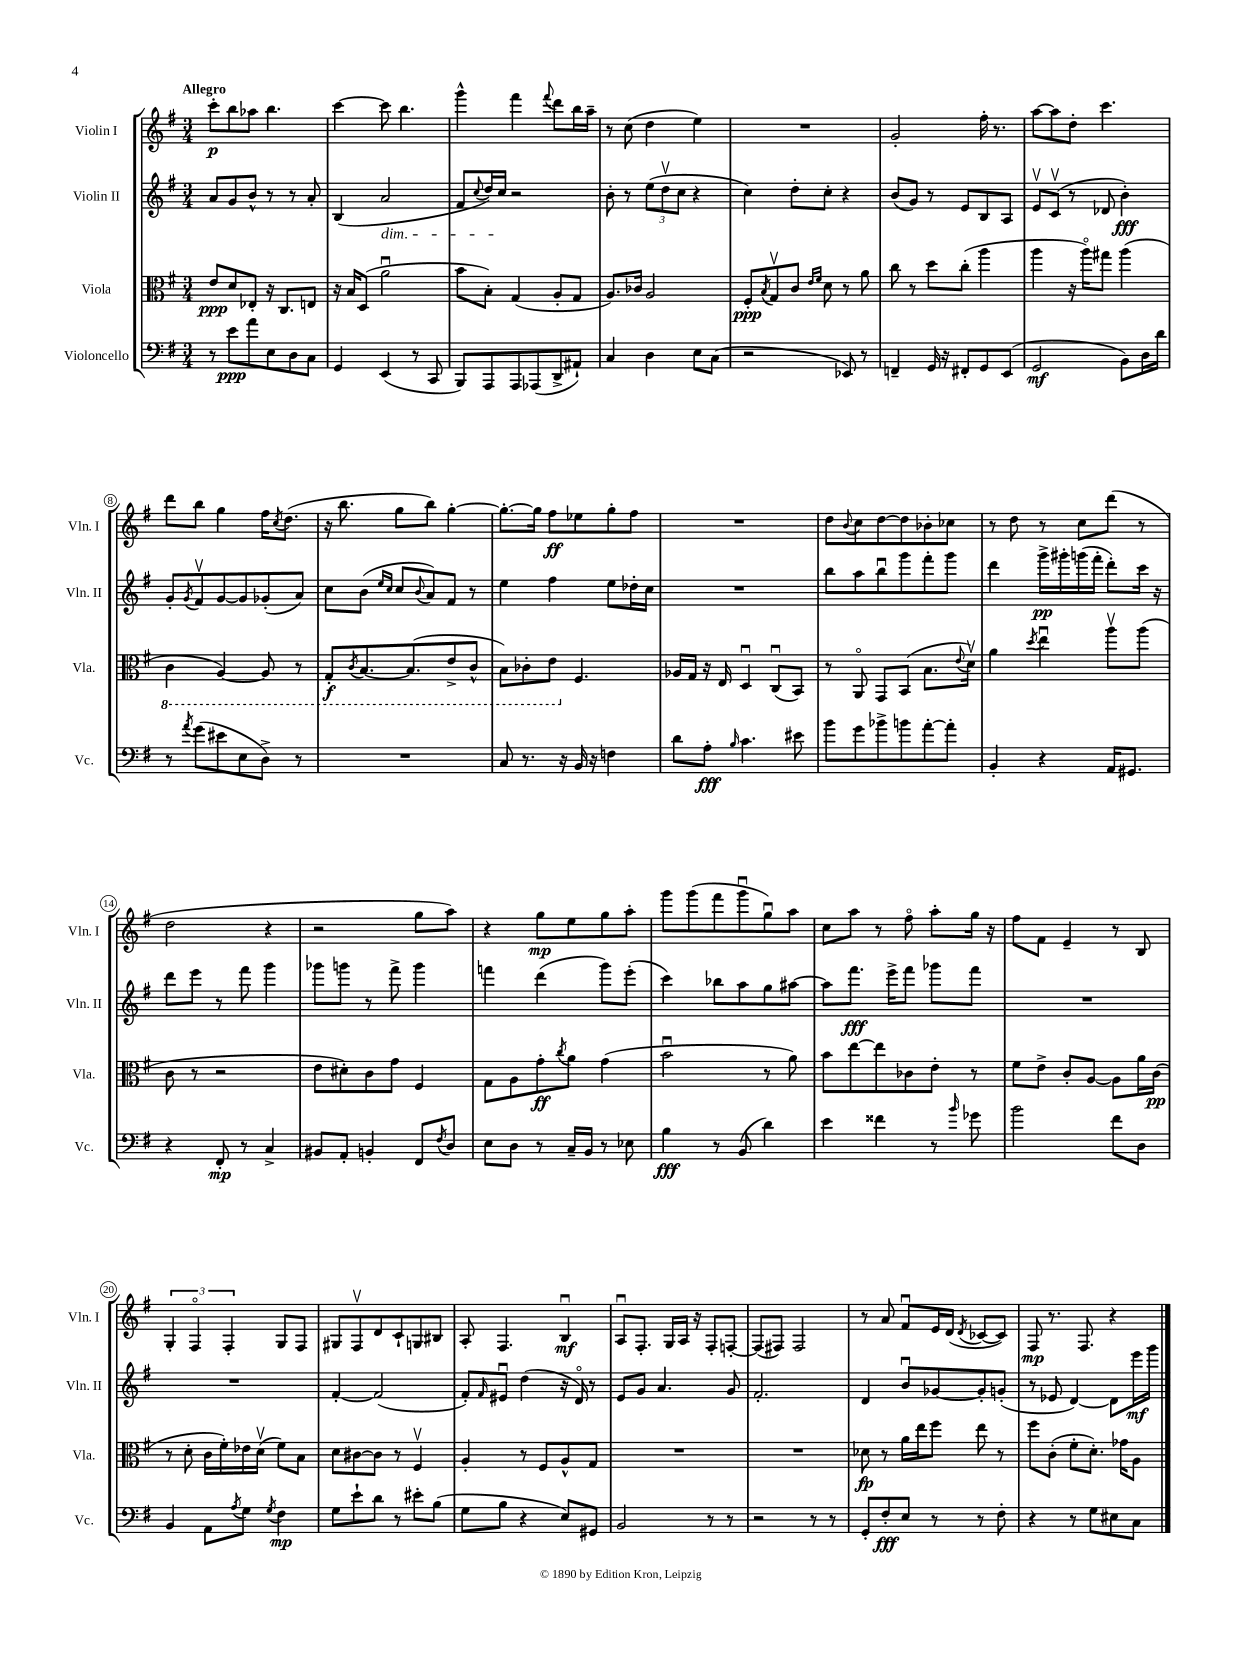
<<
\new StaffGroup <<
\new Staff = "s0" \with { instrumentName = "Violin I" shortInstrumentName = "Vln. I" } {
    \clef treble \key g \major \numericTimeSignature \time 3/4 \tempo "Allegro"
    c'''8-.\p b''8 aes''8 b''4. |
    c'''4~ c'''8 b''4. |
    g'''4-^ fis'''4 \appoggiatura { fis'''8 } d'''8 b''16 a''16-- |
    r8 c''8( d''4 e''4) |
    R2. |
    g'2-. fis''16-. r8. |
    a''8~ a''8 d''8-. c'''4. |
    d'''8 b''8 g''4 fis''16 \acciaccatura { c''8 } d''8.( |
    r16 b''8. g''8 b''8) g''4~-. |
    g''8.~-. g''16 fis''8\ff ees''8 g''8-. fis''8 |
    R2. |
    d''8 \appoggiatura { b'8 } c''8 d''8~ d''8 bes'8-. ces''8 |
    r8 d''8 r8 c''8 d'''8( r8 |
    d''2 r4 |
    r2 g''8 a''8) |
    r4 g''8\mp e''8 g''8 a''8-. |
    g'''8 g'''8( fis'''8 g'''8\downbow g''8\downbow) a''8 |
    c''8 a''8 r8 fis''8\flageolet a''8-. g''16 r16 |
    fis''8 fis'8 e'4-- r8 b8 |
    \tuplet 3/2 { g4-. fis4\flageolet fis4-. } g8 fis8 |
    gis8 fis8\upbow d'8 c'8-! g8 bis8 |
    a8-. fis4. b4\downbow\mf |
    a8\downbow fis8.-. g16 a16 r16 fis8-. f8~-. |
    f8( fis8) fis2 |
    r8 a'8 fis'8\downbow e'16 d'16( \acciaccatura { d'8 } ces'8~ ces'8) |
    fis8\mp r8. fis8. r4 \bar "|." |
}
\new Staff = "s1" \with { instrumentName = "Violin II" shortInstrumentName = "Vln. II" } {
    \clef treble \key g \major \numericTimeSignature \time 3/4
    a'8 g'8 b'8-^ r8 r8 a'8-. |
    b4( a'2\dim |
    fis'8 \appoggiatura { c''8 } d''16) c''16\! r2 |
    b'8-. r8 \tuplet 3/2 { e''8( d''8\upbow c''8 } r4 |
    c''4) d''8-. c''8-. r4 |
    b'8( g'8) r8 e'8 b8 a8 |
    e'8\upbow c'8\upbow( r8 des'8 b'4-.\fff) |
    g'8-. \acciaccatura { g'8 } fis'8\upbow g'8~ g'8 ges'8-.( a'8) |
    c''8 b'8( \grace { e''16 c''16 } c''8 \appoggiatura { b'8 } a'8) fis'8 r8 |
    e''4 fis''4 e''8 des''16-. c''16 |
    R2. |
    b''8 a''8 b''8\downbow g'''8 fis'''8-. g'''8 |
    d'''4 g'''16->\pp gis'''16-. g'''16( fis'''16-. d'''8-.) c'''16 r16 |
    d'''8 e'''8 r8 fis'''8 g'''4 |
    ges'''8 g'''8 r8 fis'''8-> g'''4 |
    f'''4 d'''4( g'''8) e'''8-.( |
    c'''4) bes''8 a''8 g''8 ais''8~ |
    ais''8 fis'''8.\fff e'''16-> fis'''8 ges'''8 fis'''8 |
    R2. |
    R2. |
    fis'4~-. fis'2( |
    fis'8-.) \grace { fis'16 } eis'8\downbow d''4( r16 d'16\flageolet) r8 |
    e'8 g'8 a'4. g'8 |
    fis'2.-. |
    d'4 b'8\downbow ges'8~ ges'8-. g'8-.( |
    r8 ees'8 d'4~) d'8 e'''16\mf g'''16 \bar "|." |
}
\new Staff = "s2" \with { instrumentName = "Viola" shortInstrumentName = "Vla." } {
    \clef alto \key g \major \numericTimeSignature \time 3/4
    e'8\ppp d'8 ees8-. r16 c8. e8 |
    r16 b16 d8( a'2\downbow |
    b'8 b8-.) g4( a8-. g8 |
    a8.) ces'16 a2 |
    fis8-.\ppp \acciaccatura { b8 } g8\upbow c'8 \grace { e'16 fis'16 } d'8 r8 a'8 |
    c''8 r8 d''8 c''8-.( a''4 |
    a''4 r16 a''16\flageolet) gis''8 a''4( |
    \ottava #-1 c4 a,4~) a,8 r8 |
    g,8-.\f \acciaccatura { c8 } b,8.~ b,8.( e8-> c8-^ |
    b,8) ces8-. e8 \ottava #0 fis4. |
    aes16 g16 r16 e16 d4\downbow c8\downbow( b,8) |
    r8 a,8\flageolet g,8 b,8( b8. \appoggiatura { e'8 } d'16\upbow) |
    a'4 \acciaccatura { d''8 } e''4\downbow a''8\upbow a''8( |
    c'8 r8 r2 |
    e'8 dis'8-.) c'8 g'8 fis4 |
    g8 a8 g'8-.\ff \acciaccatura { c''8 } a'8 g'4( |
    b'2\downbow r8 a'8) |
    b'8 e''8~ e''8 ces'8 e'8-. r8 |
    fis'8 e'8-> c'8-. a8~ a8 a'16 c'16\pp( |
    r8 d'8-. c'16 fis'16-.) ees'16 d'16\upbow( fis'8) b8 |
    d'8 cis'8~ cis'8 r8 fis4\upbow |
    a4-. r8 fis8 a8-^ g8 |
    R2. |
    R2. |
    des'8\fp r8 a'16 e''16 fis''8 e''8 r8 |
    fis''8 c'8-.( fis'8-. d'8.-.) ges'16 a8 \bar "|." |
}
\new Staff = "s3" \with { instrumentName = "Violoncello" shortInstrumentName = "Vc." } {
    \clef bass \key g \major \numericTimeSignature \time 3/4
    r8 e'8\ppp a'8 e8 d8 c8 |
    g,4 e,4( r8 c,8 |
    b,,8) a,,8 a,,8 aes,,8( d,8-> ais,8-!) |
    c4 d4 e8 c8( |
    r2 ees,8) r8 |
    f,4-- g,16 r16 fis,8-. g,8 e,8( |
    g,2\mf b,8) d16 d'16 |
    r8 \acciaccatura { a'8 } g'8( eis'8 e8 d8->) r8 |
    R2. |
    c8 r8. r16 b,16 r16 f4 |
    d'8 a8-.\fff \grace { b16 } c'4. eis'8 |
    b'8 g'8 bes'8-> b'8 a'8~-. a'8-. |
    b,4-. r4 a,16 gis,8. |
    r4 fis,8-.\mp r8 c4-> |
    bis,8 a,8-. b,4-. fis,8 \acciaccatura { fis8 } d8 |
    e8 d8 r8 c16-- b,16 r8 ees8 |
    b4\fff r8 b,8( d'4) |
    e'4 fisis'4 r8 \grace { b'16 } ges'8 |
    b'2 fis'8 d8 |
    b,4 a,8 \acciaccatura { a8 } g8 \acciaccatura { g8 } fis4\mp |
    g8 e'8-! d'8 r8 eis'8-. b8( |
    g8 b8 r4 e8) gis,8 |
    b,2 r8 r8 |
    r2 r8 r8 |
    g,8-. fis8-.\fff e8 r8 r8 fis8-. |
    r4 r8 g8 eis8 c8 \bar "|." |
}
>>
>>
\layout { \context { \Score \override BarNumber.stencil = #(make-stencil-circler 0.1 0.3 ly:text-interface::print) } }
